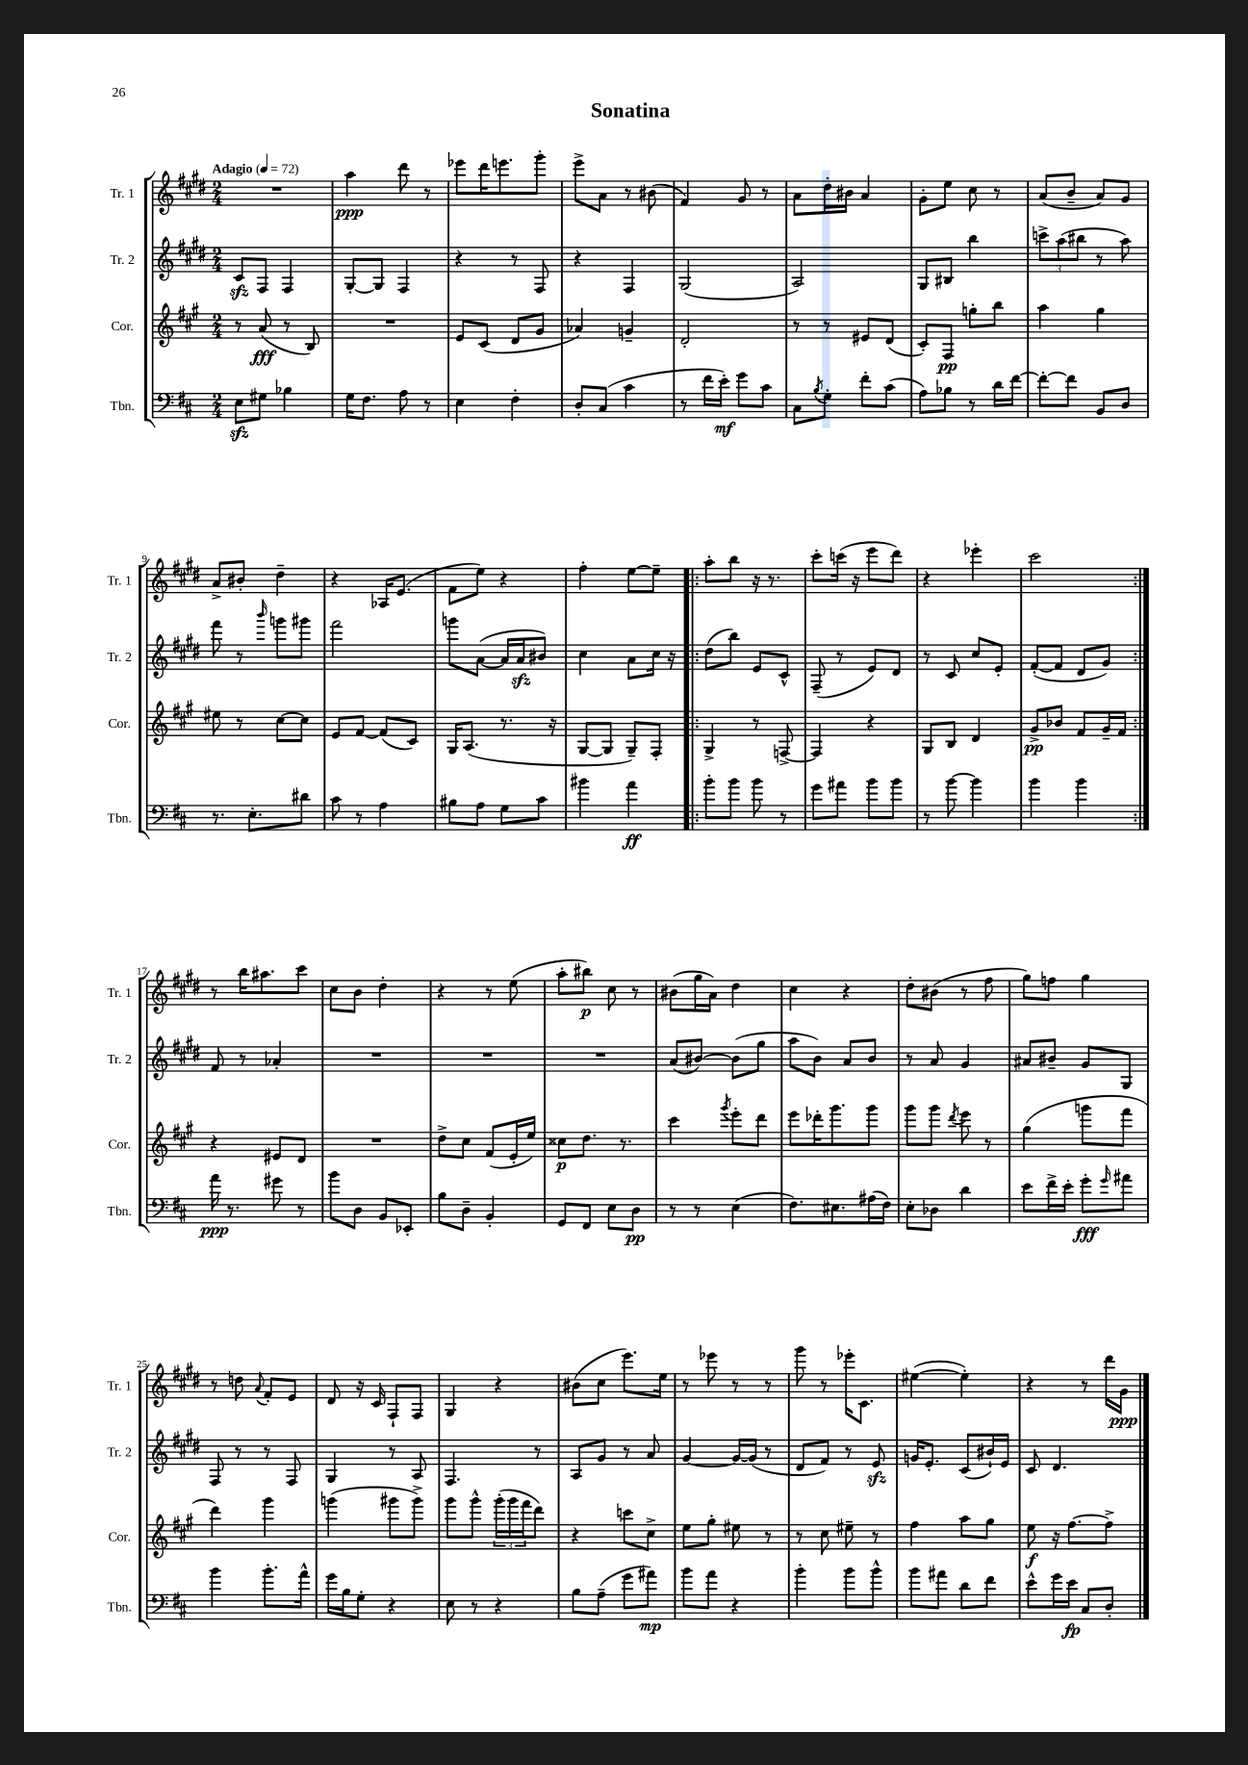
\header { title = "Sonatina" }
<<
\new StaffGroup <<
\new Staff = "s0" \with { instrumentName = "Tr. 1" shortInstrumentName = "Tr. 1" } {
    \clef treble \key e \major \numericTimeSignature \time 2/4 \tempo "Adagio" 4 = 72
    R2 |
    a''4\ppp dis'''8 r8 |
    ees'''8 dis'''16 e'''8. gis'''8-. |
    e'''8-> a'8 r8 bis'8( |
    fis'4) gis'8 r8 |
    a'8 dis''16-. bis'16 a'4 |
    gis'8-. e''8 cis''8 r8 |
    a'8( b'8-- a'8) gis'8 |
    a'8-> bis'8-. dis''4-- |
    r4 aes16 e'8.( |
    fis'8 e''8) r4 |
    fis''4-. e''8~ e''8-- |
    \repeat volta 2 { a''8-. b''8 r16 r8. |
    cis'''8-. c'''16( r16 e'''8 dis'''8) |
    r4 ees'''4-. |
    cis'''2 | }
    r8 b''16 ais''8. cis'''8 |
    cis''8 b'8 dis''4-. |
    r4 r8 e''8( |
    a''8-. bis''8\p) cis''8 r8 |
    bis'8( gis''16 a'16) dis''4 |
    cis''4 r4 |
    dis''8-. bis'8( r8 fis''8 |
    gis''8) f''8 gis''4 |
    r8 d''8 \appoggiatura { a'8 } fis'8-. e'8 |
    dis'8 r16 cis'16 fis8-! fis8 |
    gis4 r4 |
    bis'8( cis''8 e'''8.) e''16 |
    r8 ees'''8 r8 r8 |
    gis'''8 r8 ees'''16-. cis'8. |
    eis''4~( eis''4-.) |
    r4 r8 dis'''16 gis'16\ppp \bar "|." |
}
\new Staff = "s1" \with { instrumentName = "Tr. 2" shortInstrumentName = "Tr. 2" } {
    \clef treble \key e \major \numericTimeSignature \time 2/4
    cis'8\sfz fis8 fis4 |
    gis8~-. gis8 fis4 |
    r4 r8 fis8 |
    r4 fis4 |
    gis2( |
    a2) |
    gis8 bis8 b''4 |
    \tuplet 3/2 { c'''8-> a''8( bis''8 } r8 a''8) |
    fis'''8 r8 \grace { b'''16 } g'''8 gis'''8 |
    fis'''2 |
    g'''8 a'8~( a'16 a'16\sfz bis'8) |
    cis''4 a'8 cis''16 r16 |
    \repeat volta 2 { dis''8( b''8) e'8 cis'8-^ |
    fis8--( r8 e'8) dis'8 |
    r8 cis'8 cis''8 e'8-. |
    fis'8~-.( fis'8 dis'8 gis'8) | }
    fis'8 r8 aes'4-. |
    R2 |
    R2 |
    R2 |
    a'8( bis'8~) bis'8( gis''8 |
    a''8 b'8) a'8 b'8 |
    r8 a'8 gis'4 |
    ais'8 bis'8-- gis'8 gis8 |
    fis8 r8 r8 fis8 |
    gis4 r8 a8 |
    fis4. r8 |
    a8 gis'8 r8 a'8 |
    gis'4~ gis'16~ gis'16( r8 |
    dis'8 fis'8) r8 e'8\sfz |
    g'16 e'8.-. cis'8( bis'16-!) e'16 |
    cis'8 dis'4. \bar "|." |
}
\new Staff = "s2" \with { instrumentName = "Cor." shortInstrumentName = "Cor." } {
    \clef treble \key a \major \numericTimeSignature \time 2/4
    r8 a'8\fff( r8 b8) |
    R2 |
    e'8 cis'8( d'8 gis'8 |
    aes'4) g'4-- |
    d'2-. |
    r8 r8 eis'8 d'8( |
    cis'8-.) fis8\pp g''8-. b''8 |
    a''4 gis''4 |
    eis''8 r8 cis''8~ cis''8 |
    e'8 fis'8~ fis'8( cis'8) |
    gis16 a8.( r8. r16 |
    gis8~ gis8 gis8--) fis8-. |
    \repeat volta 2 { gis4-> r8 f8~-> |
    f4 r4 |
    gis8 b8 d'4 |
    gis'8->\pp bes'8 fis'8 gis'16-- fis'16 | }
    r4 eis'8 d'8 |
    R2 |
    d''8-> cis''8 fis'8( e'16-. e''16) |
    cisis''8\p d''8. r8. |
    cis'''4 \acciaccatura { gis'''8 } e'''8-. d'''8 |
    e'''8 des'''16-. gis'''8. gis'''8 |
    gis'''8 gis'''8 \acciaccatura { d'''8 } e'''8 r8 |
    gis''4( g'''8 fis'''8 |
    d'''4) gis'''4 |
    g'''4( gis'''8 gis'''8->) |
    gis'''8 gis'''8-^ \tuplet 3/2 { gis'''16-.( gis'''16 fis'''16 } d'''8) |
    r4 c'''8 cis''8-> |
    e''8 gis''8-. eis''8 r8 |
    r8 cis''8 eis''8-- r8 |
    fis''4 a''8 gis''8 |
    e''8\f r16 fis''8.~ fis''8-> \bar "|." |
}
\new Staff = "s3" \with { instrumentName = "Tbn." shortInstrumentName = "Tbn." } {
    \clef bass \key d \major \numericTimeSignature \time 2/4
    e8\sfz gis8 bes4 |
    g16 fis8. a8 r8 |
    e4 fis4-. |
    d8-. cis8( cis'4 |
    r8 fis'16 e'16-.\mf) g'8 cis'8 |
    cis8 \acciaccatura { b8 } g8-. fis'8-. cis'8( |
    a8) bes8 r8 d'16 fis'16~ |
    fis'8~-. fis'8 b,8 d8 |
    r8. e8.-. dis'8 |
    cis'8 r8 a4 |
    bis8 a8 g8 cis'8 |
    bis'4 a'4\ff |
    \repeat volta 2 { b'8-. b'8 b'8 r8 |
    g'8 ais'8 b'8 b'8 |
    r8 b'8~ b'4 |
    b'4 b'4 | }
    a'16\ppp r8. gis'8 r8 |
    b'8 d8 b,8 ees,8-. |
    b8 d8-- b,4-. |
    g,8 fis,8 e8 d8\pp |
    r8 r8 e4( |
    fis8.) eis8. ais16( fis16) |
    e8-. des8 d'4 |
    e'8 fis'16-> e'16-. g'8-.\fff \grace { g'16 } ais'8 |
    b'4 b'8.-. a'16-^ |
    g'16 b16 g8-. r4 |
    e8 r8 r4 |
    b8 a8--( g'8 ais'8\mp) |
    b'8 a'8 r4 |
    b'4-. b'8 b'8-^ |
    b'8 ais'8 d'8 fis'8 |
    e'8-^ g'16 e'16\fp cis8 d8-. \bar "|." |
}
>>
>>
